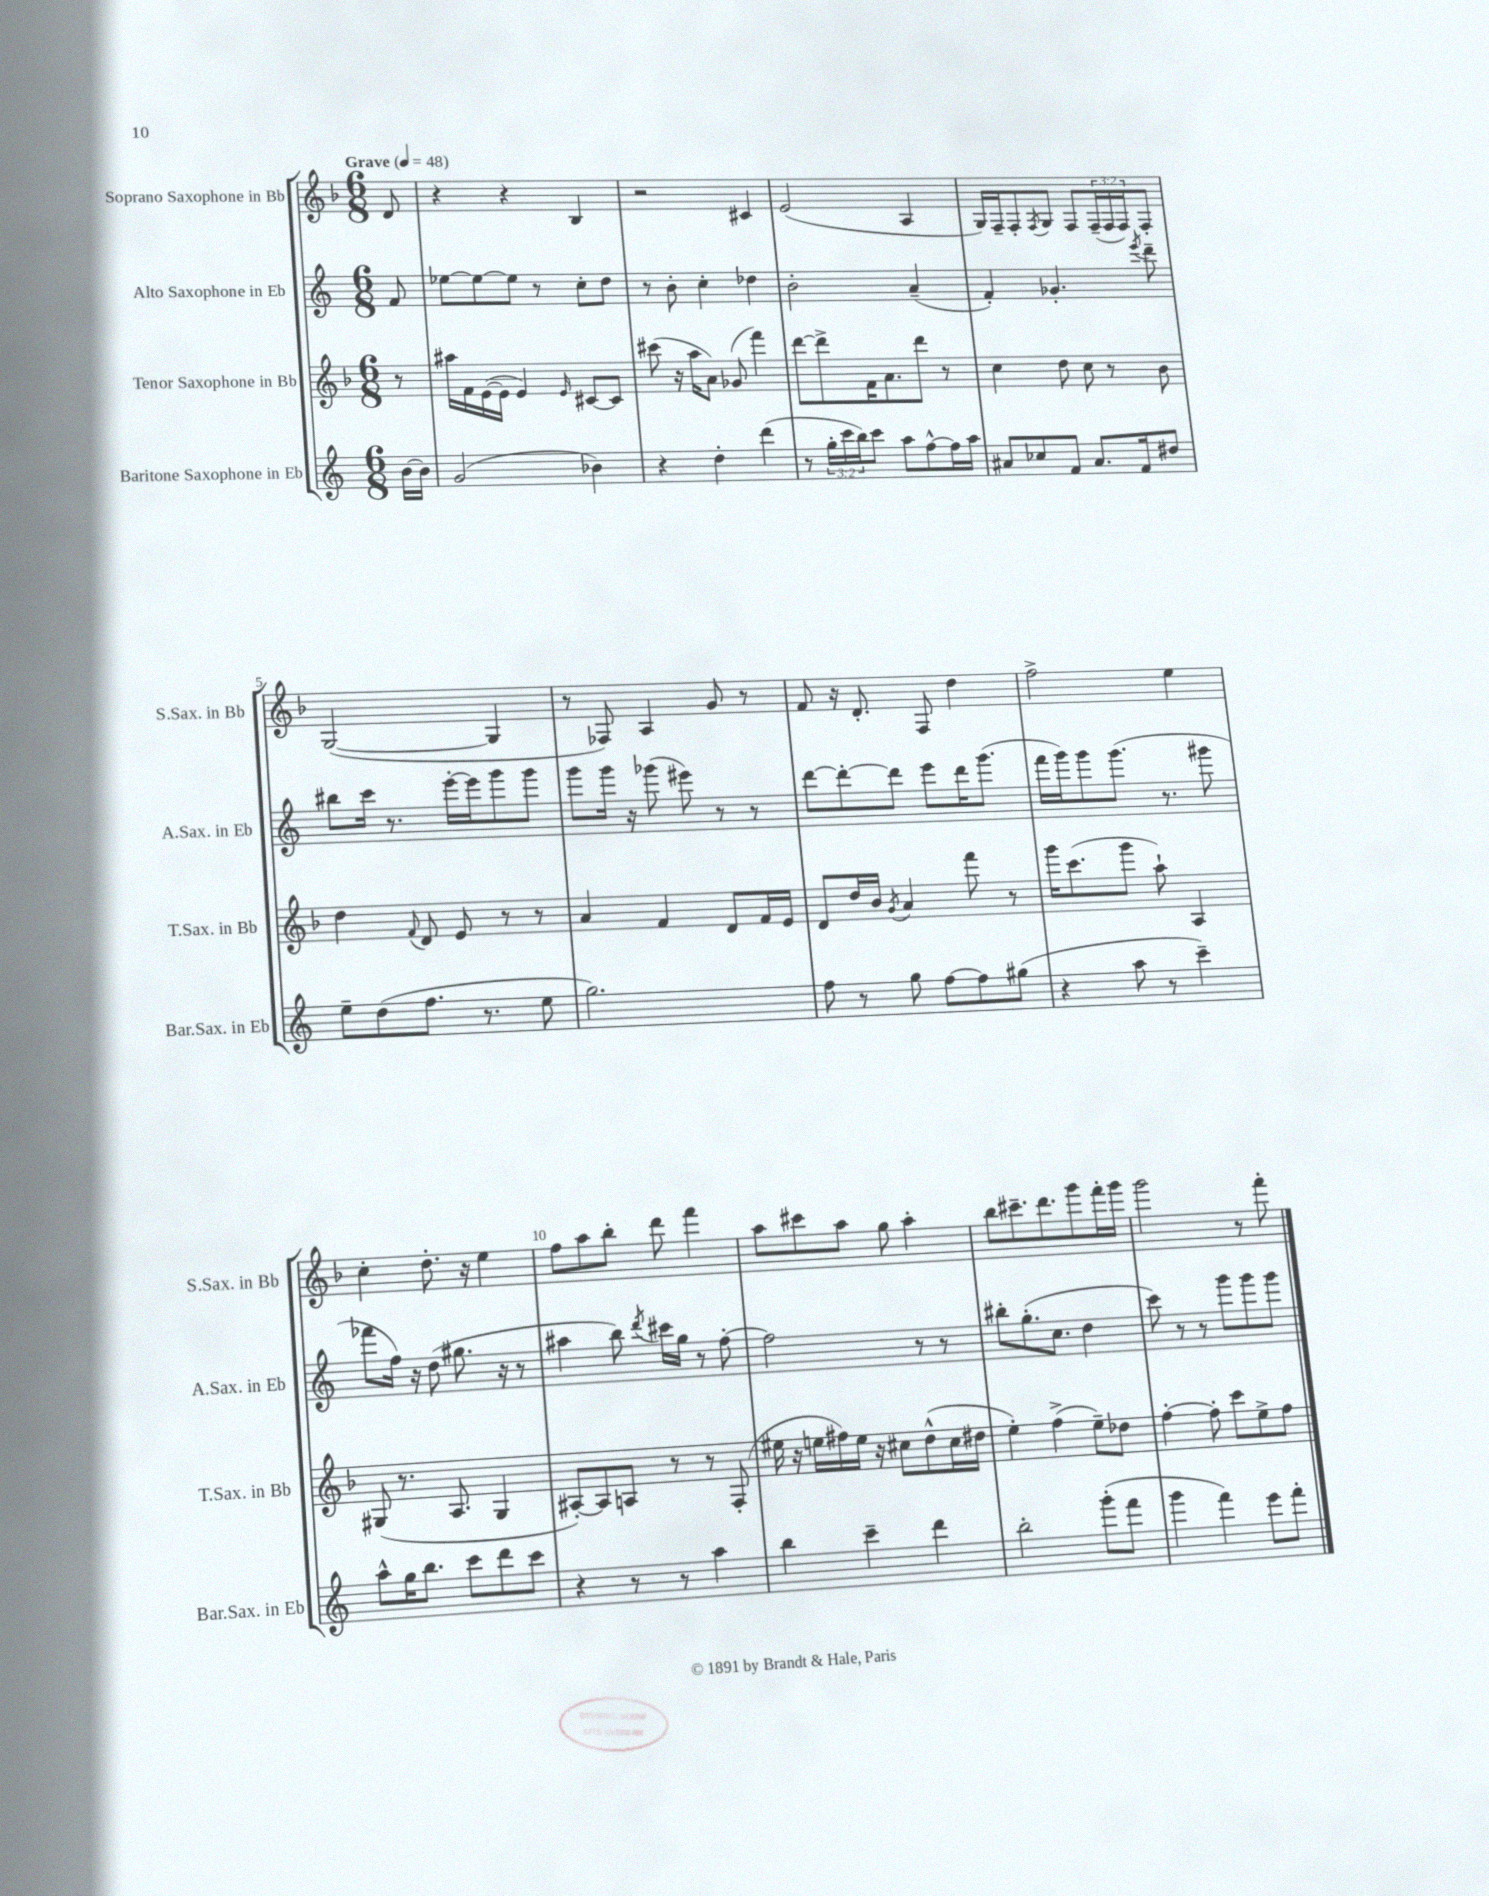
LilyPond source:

<<
\new StaffGroup <<
\new Staff = "s0" \with { instrumentName = "Soprano Saxophone in Bb" shortInstrumentName = "S.Sax. in Bb" } {
    \clef treble \key f \major \numericTimeSignature \time 6/8 \override Staff.TupletNumber.text = #tuplet-number::calc-fraction-text \partial 8 \tempo "Grave" 4 = 48
    d'8 |
    r4 r4 bes4 |
    r2 cis'4 |
    e'2( a4 |
    g16) f16-- f8-. \acciaccatura { f8 } g8 f8 \tuplet 3/2 { f16--( f16 f16) } f8-. |
    g2~( g4 |
    r8 fes8) a4 g'8 r8 |
    f'8 r16 d'8.-. f8 d''4 |
    f''2-> e''4 |
    c''4-. d''8.-. r16 e''4 |
    f''8 a''8 bes''8-. d'''8 f'''4 |
    a''8 cis'''8 a''8 g''8 a''4-. |
    bes''8 cis'''8.-- d'''8. g'''8 f'''16-. g'''16 |
    g'''2 r8 f'''8-. \bar "|." |
}
\new Staff = "s1" \with { instrumentName = "Alto Saxophone in Eb" shortInstrumentName = "A.Sax. in Eb" } {
    \clef treble \key c \major \numericTimeSignature \time 6/8 \partial 8
    f'8 |
    ees''8~ ees''8~ ees''8 r8 c''8-. d''8 |
    r8 b'8-. c''4-. des''4 |
    b'2-. a'4--( |
    f'4-.) ges'4.-. \acciaccatura { e'''8 } d'''8-- |
    bis''8 c'''16 r8. e'''16~-. e'''16 g'''8 g'''8 |
    g'''8 g'''16 r16 ges'''8( eis'''8) r8 r8 |
    d'''8~ d'''8~-. d'''8 e'''8 d'''16 g'''8.( |
    f'''16 g'''16) g'''8 g'''8.( r8. gis'''8 |
    fes'''8 f''16) r16 d''8( gis''8. r16 r8 |
    ais''4 b''8) \acciaccatura { d'''8 } cis'''16 g''16 r8 f''8~-. |
    f''2 r8 r8 |
    bis''8-. g''8.-.( c''8. d''4 |
    c'''8) r8 r8 g'''8 g'''8 g'''8 \bar "|." |
}
\new Staff = "s2" \with { instrumentName = "Tenor Saxophone in Bb" shortInstrumentName = "T.Sax. in Bb" } {
    \clef treble \key f \major \numericTimeSignature \time 6/8 \partial 8
    r8 |
    ais''16 f'16 e'16~( e'16 e'4) \grace { e'16 } cis'8~ cis'8 |
    cis'''8( r16 a''16 a'8) ges'8( f'''4) |
    d'''8~ d'''8-> f'16 a'8. d'''8 r8 |
    c''4 d''8 c''8 r8 bes'8 |
    d''4 \appoggiatura { f'8 } d'8 e'8 r8 r8 |
    a'4 f'4 d'8 f'16 e'16 |
    d'8 d''16 bes'16 \acciaccatura { g'8 } a'4 f'''8 r8 |
    g'''16 c'''8.( g'''8 a''8-!) a4 |
    gis8( r8. a8. gis4 |
    ais8~-.) ais8 a8 r8 r8 f8-.( |
    eis''16 r16 e''16 fis''16) e''16 r16 cis''8 d''8-^( cis''16 dis''16 |
    e''4-.) f''4->( e''8--) des''8 |
    f''4~-. f''8-. c'''8 e''8-> f''8 \bar "|." |
}
\new Staff = "s3" \with { instrumentName = "Baritone Saxophone in Eb" shortInstrumentName = "Bar.Sax. in Eb" } {
    \clef treble \key c \major \numericTimeSignature \time 6/8 \override Staff.TupletNumber.text = #tuplet-number::calc-fraction-text \partial 8
    b'16~ b'16 |
    g'2( bes'4) |
    r4 d''4-. d'''4( |
    r8 \tuplet 3/2 { g''16-. c'''16 b''16) } c'''8 a''8 f''8~-^ f''16 a''16 |
    ais'8 ces''8 f'8 ais'8. f'16 dis''8 |
    e''8-- d''8( f''8. r8. e''8 |
    g''2.) |
    f''8 r8 g''8 f''8~ f''8 gis''8( |
    r4 a''8 r8 c'''4--) |
    a''8-^ g''16 b''8. c'''8 d'''8 c'''8 |
    r4 r8 r8 a''4 |
    b''4 c'''4-- d'''4 |
    b''2-. g'''8-.( f'''8 |
    g'''4 f'''4) e'''8 f'''8-. \bar "|." |
}
>>
>>
\layout { \context { \Score \override BarNumber.break-visibility = ##(#f #t #t) barNumberVisibility = #(every-nth-bar-number-visible 5) } }
